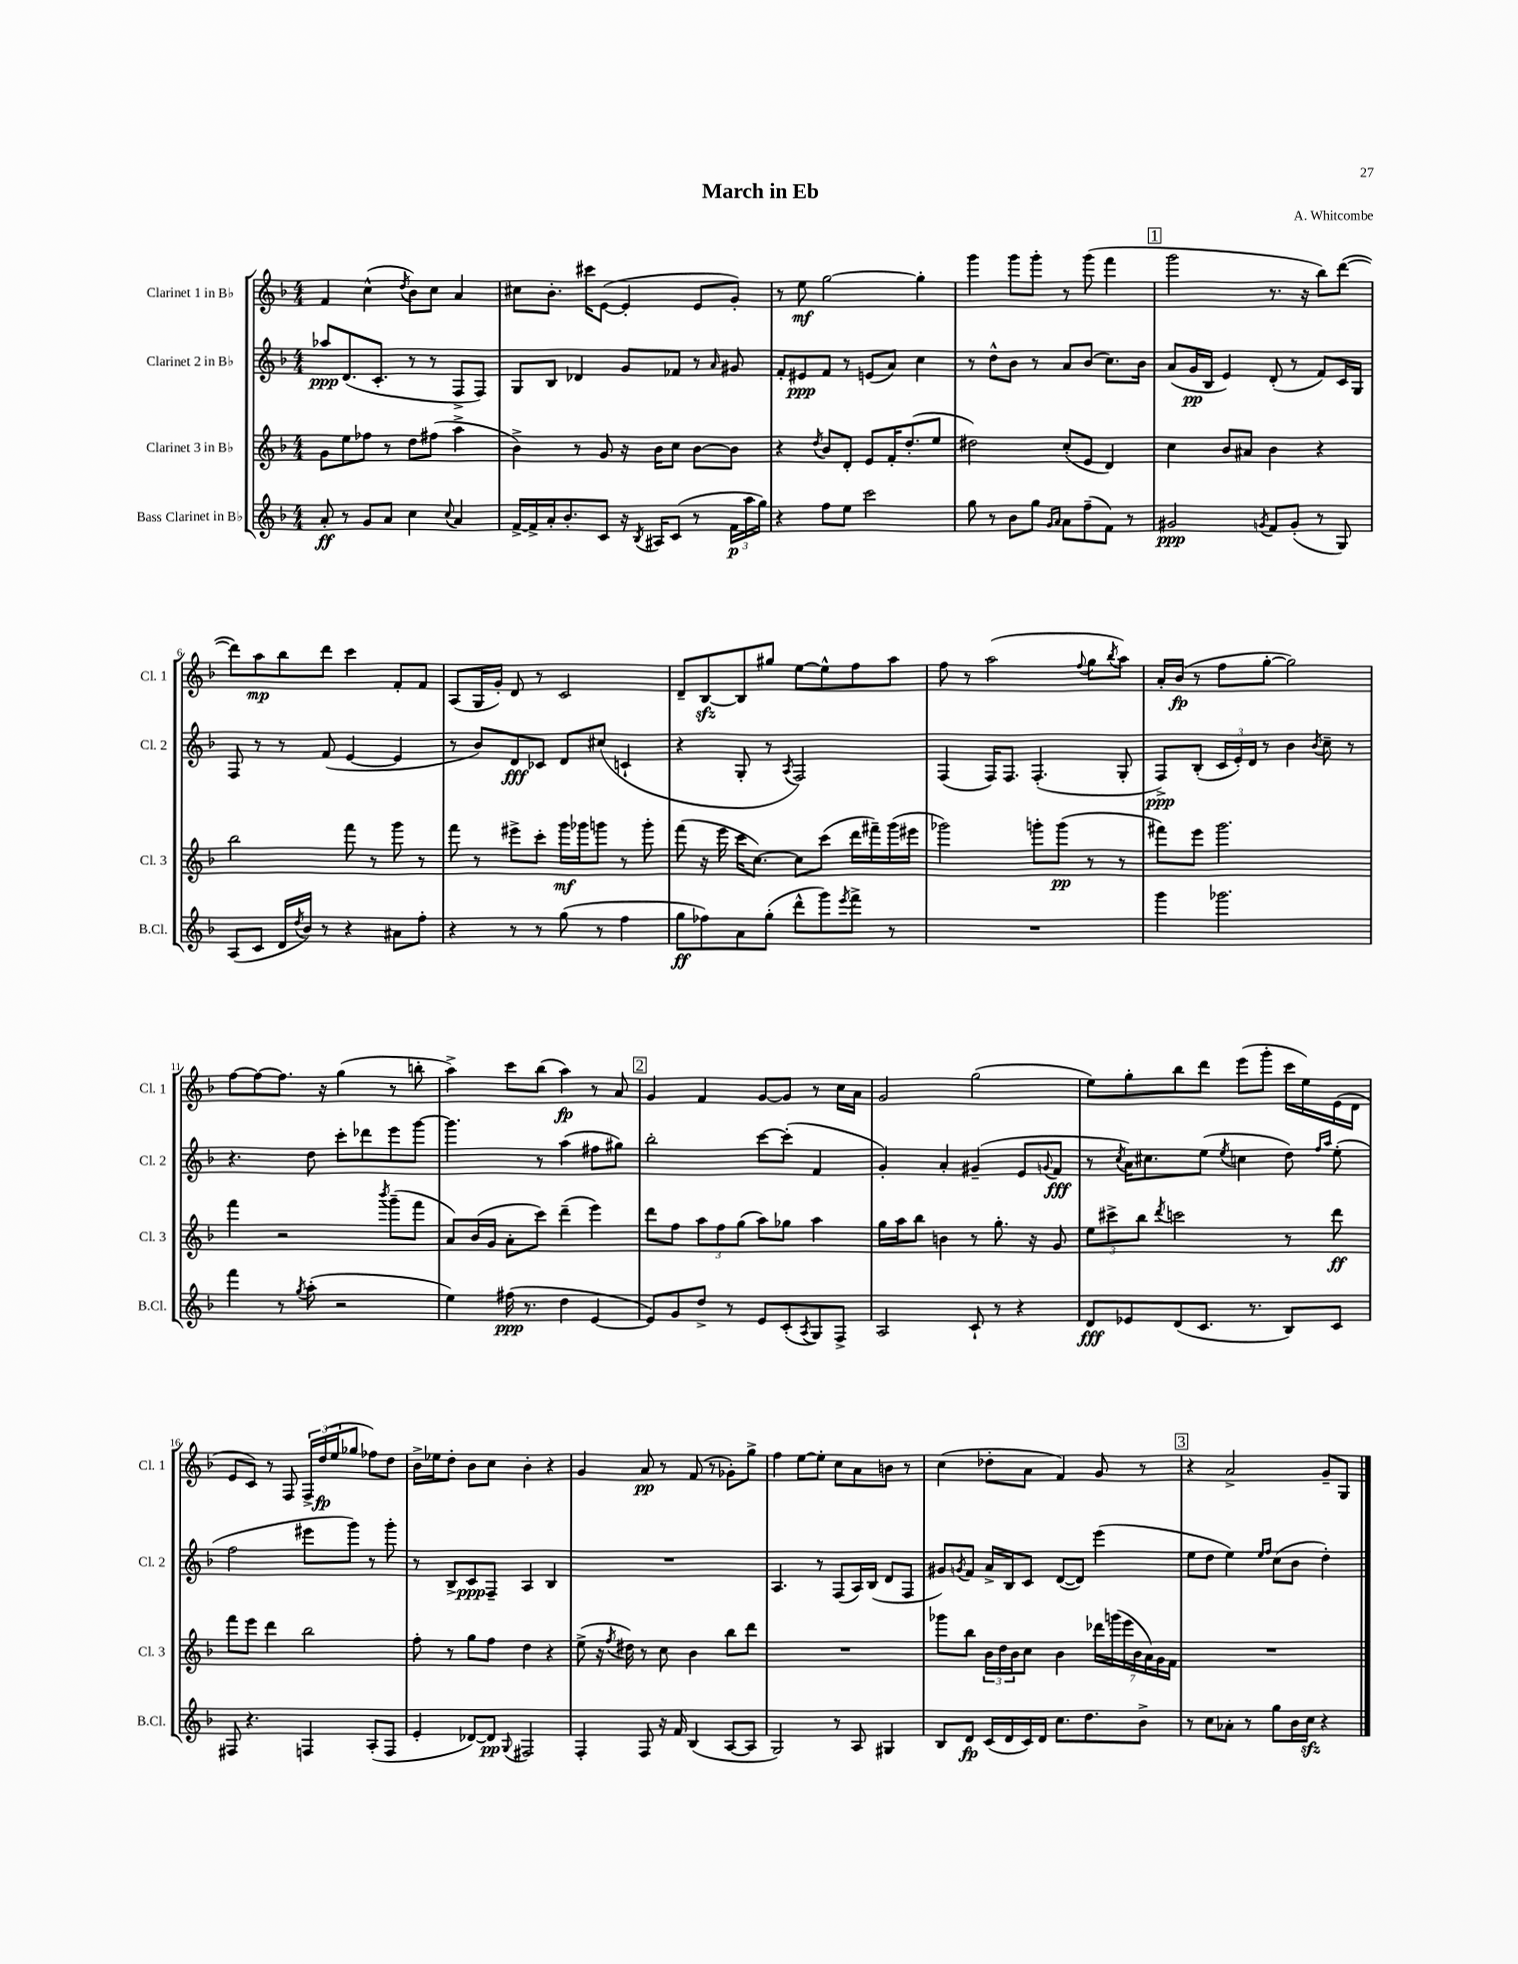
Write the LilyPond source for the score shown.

\header { title = "March in Eb" composer = "A. Whitcombe" }
<<
\new StaffGroup <<
\new Staff = "s0" \with { instrumentName = "Clarinet 1 in Bb" shortInstrumentName = "Cl. 1" } {
    \clef treble \key f \major \numericTimeSignature \time 4/4
    f'4 c''4-^( \acciaccatura { d''8 } bes'8) c''8 a'4 |
    cis''8 bes'8.-. cis'''16 e'8~( e'4-. e'8 g'8-.) |
    r8 e''8\mf g''2~ g''4-. |
    g'''4 g'''8 g'''8-. r8 g'''8( f'''4 |
    \mark \markup { \box "1" } g'''2 r8. r16 bes''8) d'''8~( |
    d'''8) a''8\mp bes''8 d'''8 c'''4 f'8-. f'8 |
    a8( g16 g'16-.) d'8 r8 c'2 |
    d'8-- bes8~\sfz bes8 gis''8 e''8~ e''8-^ f''8 a''8 |
    f''8 r8 a''2( \appoggiatura { f''8 } g''8 \acciaccatura { bes''8 } a''8) |
    a'16-. bes'16\fp( r8 f''8 g''8~-. g''2) |
    f''8~ f''8~ f''8. r16 g''4( r8 b''8-. |
    a''4->) c'''8 bes''8( a''4\fp) r8 a'8 |
    \mark \markup { \box "2" } g'4 f'4 g'8~ g'8 r8 c''16 a'16 |
    g'2 g''2( |
    e''8) g''8-. bes''8 d'''8 e'''8( g'''8-. c'''16 e''16) e'16( d'16 |
    e'8 c'8) r8 f8 \tuplet 3/2 { f16-> d''16\fp( e''16 } ges''8 fes''8) d''8 |
    bes'16-> ees''16 d''8-. bes'8 c''8 bes'4-. r4 |
    g'4 a'8\pp r8 f'8( r8 ges'8-.) g''8-> |
    f''4 e''8~ e''8-. c''8 a'8 b'8 r8 |
    c''4( des''8-. a'8 f'4) g'8 r8 |
    \mark \markup { \box "3" } r4 a'2-> g'8-- g8 \bar "|." |
}
\new Staff = "s1" \with { instrumentName = "Clarinet 2 in Bb" shortInstrumentName = "Cl. 2" } {
    \clef treble \key f \major \numericTimeSignature \time 4/4
    aes''8\ppp d'8.( c'8.-. r8 r8 f8-> f8) |
    g8 bes8 des'4 g'8 fes'8 r8 \grace { a'16 } gis'8 |
    f'8-. eis'8\ppp f'8 r8 e'8( a'8) c''4 |
    r8 d''8-^ bes'8 r8 a'8 bes'8( c''8.) bes'16 |
    \mark \markup { \box "1" } a'8( g'16\pp bes16 e'4) d'8-.( r8 f'8) c'16 g16 |
    f8 r8 r8 f'8( e'4~ e'4 |
    r8 bes'8) d'8\fff ces'8 d'8 cis''8( c'4-! |
    r4 g8-. r8 \acciaccatura { a8 } f2) |
    f4( f16) f8. f4.-.( g8-. |
    f8->\ppp) bes8-.( \tuplet 3/2 { c'16 e'16-.) d'16 } r8 bes'4 \acciaccatura { bes'8 } c''8-- r8 |
    r4. d''8 c'''8-. des'''8 e'''8 g'''8~ |
    g'''4. r8 a''4( fis''8 gis''8) |
    \mark \markup { \box "2" } bes''2-. c'''8~ c'''8-.( f'4 |
    g'4-.) a'4-. gis'4--( e'8 \appoggiatura { g'8 } f'8\fff |
    r8 \acciaccatura { c''8 } a'16) cis''8. e''8( \acciaccatura { e''8 } c''4 d''8) \grace { f''16 a''16 } e''8-.( |
    f''2 eis'''8 g'''8) r8 g'''8-. |
    r8 bes8-> c'8\ppp f8-- a4 bes4 |
    R1 |
    a4. r8 f8( a16) bes16( d'8 f8 |
    gis'8) \acciaccatura { g'8 } f'8 a'16-> bes16 c'8 d'8~( d'8) e'''4( |
    \mark \markup { \box "3" } e''8 d''8 e''4) \grace { e''16 f''16 } c''8( bes'8 d''4-.) \bar "|." |
}
\new Staff = "s2" \with { instrumentName = "Clarinet 3 in Bb" shortInstrumentName = "Cl. 3" } {
    \clef treble \key f \major \numericTimeSignature \time 4/4
    g'8 e''8 fes''8 r8 d''8 fis''8( a''4-> |
    bes'4->) r8 g'8 r16 bes'16 c''8 bes'8~ bes'8 |
    r4 \acciaccatura { d''8 } bes'8 d'8-. e'8 f'16-. d''8.-.( e''8 |
    dis''2) c''8-.( e'8 d'4) |
    \mark \markup { \box "1" } c''4 bes'8 ais'8 bes'4 r4 |
    bes''2 f'''8 r8 g'''8 r8 |
    f'''8 r8 eis'''8-> c'''8-. g'''16\mf ges'''16 g'''8 r8 g'''8-. |
    f'''8( r16 e'''16 c'''16 c''8.~) c''8 c'''8( d'''16 fis'''16--) g'''16( eis'''16 |
    ges'''2) g'''8-. g'''8\pp( r8 r8 |
    fis'''8) e'''8 g'''2. |
    f'''4 r2 \acciaccatura { bes'''8 } g'''8--( f'''8 |
    a'8) bes'16( g'16 a'8-. c'''8) d'''4--( e'''4) |
    \mark \markup { \box "2" } d'''8 f''8 \tuplet 3/2 { a''8 f''8 g''8( } a''8) ges''8 a''4 |
    g''16 a''16 bes''8 b'4 r8 g''8.-. r16 g'8 |
    \tuplet 3/2 { e''8 cis'''8-> bes''8 } \acciaccatura { d'''8 } c'''2 r8 d'''8\ff |
    f'''8 e'''8 d'''4 bes''2 |
    f''8-. r8 g''8 f''8 d''4 r4 |
    e''8->( r16 \acciaccatura { f''8 } dis''16) r8 c''8 bes'4 bes''8 d'''8 |
    R1 |
    ges'''8 bes''8 \tuplet 3/2 { bes'16 d''16 bes'16 } c''8 bes'4 \tuplet 7/4 { des'''16 g'''16( e'''16 bes'16 a'16) g'16 f'16 } |
    \mark \markup { \box "3" } R1 \bar "|." |
}
\new Staff = "s3" \with { instrumentName = "Bass Clarinet in Bb" shortInstrumentName = "B.Cl." } {
    \clef treble \key f \major \numericTimeSignature \time 4/4
    a'8-.\ff r8 g'8 a'8 c''4 \appoggiatura { c''8 } a'4 |
    f'16~-> f'16-> a'16-. bes'8.-. c'8 r16 \acciaccatura { bes8 } ais16 c'8( r8 \tuplet 3/2 { f'16\p a''16 g''16) } |
    r4 f''8 e''8 c'''2 |
    g''8 r8 bes'8 g''8 \grace { g'16 a'16 } a'8 f''8--( f'8) r8 |
    \mark \markup { \box "1" } gis'2\ppp \acciaccatura { g'8 } f'8 g'8-.( r8 g8) |
    a8( c'8 d'16 \acciaccatura { d''8 } bes'16) r8 r4 ais'8 f''8-. |
    r4 r8 r8 g''8( r8 f''4 |
    g''8\ff fes''8) a'8 g''8-.( d'''8-^ g'''8) \acciaccatura { e'''8 } f'''8-> r8 |
    R1 |
    g'''4 ges'''2. |
    f'''4 r8 \acciaccatura { g''8 } a''8-.( r2 |
    e''4) fis''16\ppp( r8. d''4 e'4~ |
    \mark \markup { \box "2" } e'8) g'8 d''8-> r8 e'8 c'8-.( \acciaccatura { a8 } g8) f8-> |
    a2 c'8-! r8 r4 |
    d'8\fff ees'8 d'8( c'8. r8. bes8) c'8 |
    fis8 r4. f4 a8-.( f8 |
    e'4-. des'8~) des'8\pp \appoggiatura { g8 } fis2 |
    f4-. f8 r16 f'16 bes4( a8~ a8 |
    g2) r8 a8 gis4 |
    bes8 d'8\fp c'16( d'16 c'16) d'16 c''8. d''8. bes'8-> |
    \mark \markup { \box "3" } r8 c''8 aes'8-. r8 g''8 bes'16 c''16\sfz r4 \bar "|." |
}
>>
>>
